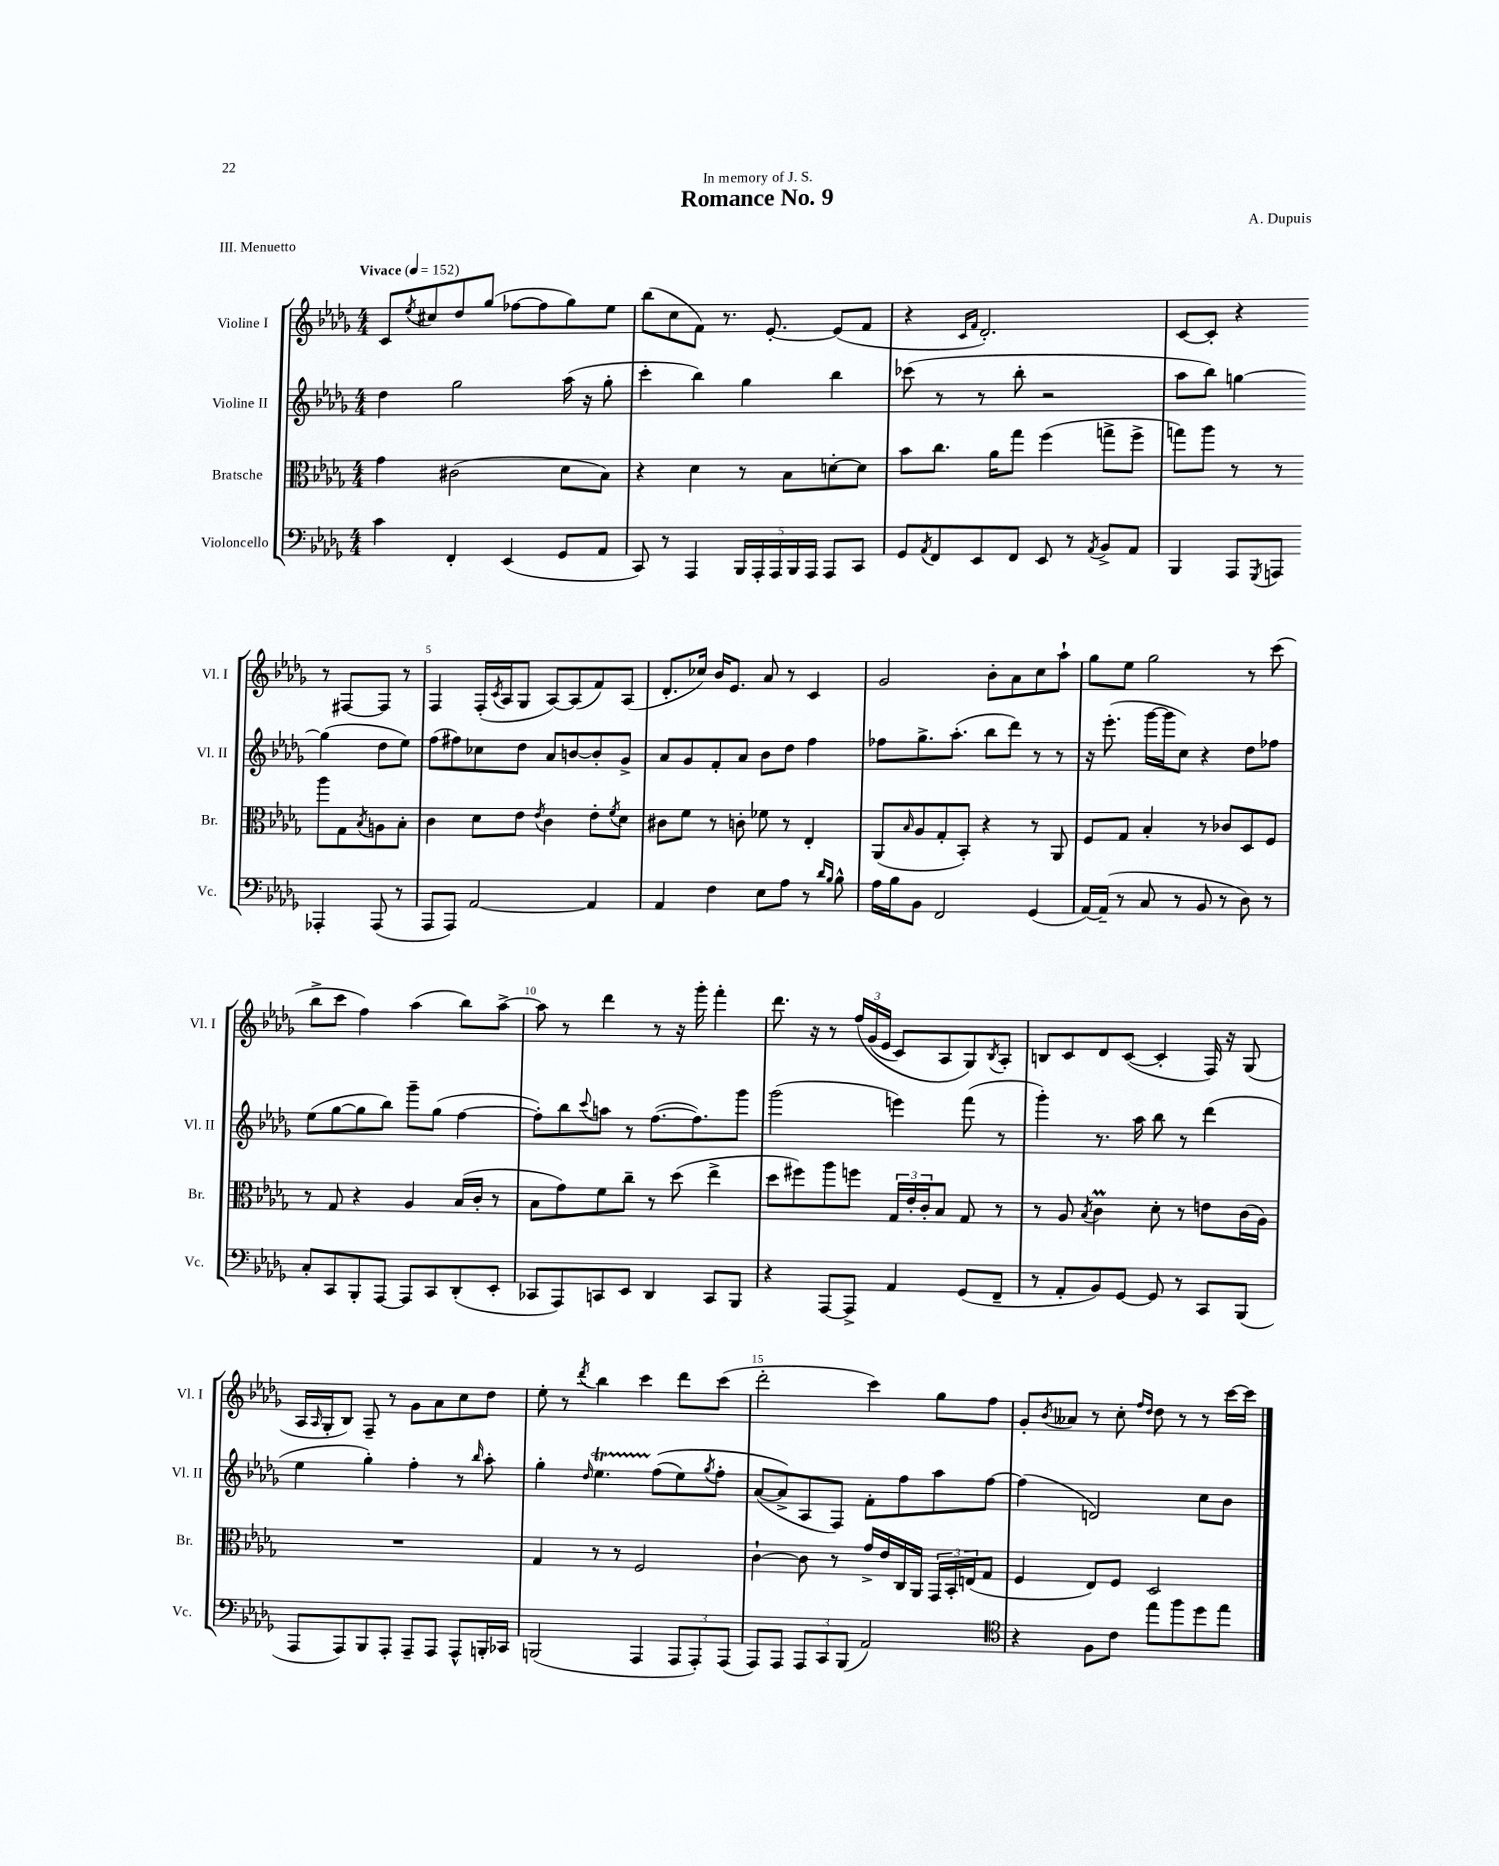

**kern	**kern	**kern	**kern
*staff4	*staff3	*staff2	*staff1
*clefF4	*clefC3	*clefG2	*clefG2
*k[b-e-a-d-g-]	*k[b-e-a-d-g-]	*k[b-e-a-d-g-]	*k[b-e-a-d-g-]
*M4/4	*M4/4	*M4/4	*M4/4
*MM152	*MM152	*MM152	*MM152
4c	4g-	4dd-	8c
.	.	.	8qee-
.	.	.	8cc#
4FF'	(2c#	2gg-	8dd-
.	.	.	(8gg-
(4EE-	.	.	[8ff-
.	.	.	8ff-]
8GG-	8d-	(16aa-	8gg-)
.	.	16r	.
8AA-	8B-)	8gg-'	8ee-
=	=	=	=
8CC)	4r	4ccc'	(8bb-
8r	.	.	8cc
4AAA-	4d-	4bb-)	8f)
.	.	.	8.r
20BBB-	8r	4gg-	.
20AAA-'	.	.	.
.	.	.	[8.e-'
20AAA-	.	.	.
.	8B-	.	.
20BBB-	.	.	.
20AAA-	.	.	.
8AAA-	[8d'	4bb-	(8e-]
8CC	8d]	.	8f
=	=	=	=
8GG-	8b-	(8ccc-	4r
8qAA-	.	.	.
8FF	8.cc	8r	.
.	.	.	16qqc
.	.	.	16qqf
8EE-	.	8r	2.d-')
.	16a-	.	.
8FF	8gg-	8bb-'	.
8EE-	(4ff	2r	.
8r	.	.	.
8qAA-	.	.	.
8BB-^	8gg^	.	.
8AA-	8ff^	.	.
=	=	=	=
4BBB-	8gg)	8aa-	[8c
.	8aa-	8bb-)	8c']
8AAA-	8r	[4gg	4r
8qGGG-	.	.	.
8AAA	8r	.	.
4AAA-'	8aa-	(4gg]	8r
.	8G-	.	[8F#
.	8qB-	.	.
(8AAA-	8A	8dd-	8F#]
8r	8B-'	8ee-)	8r
=	=	=	=
8AAA-	4c	(8ff	4F
8AAA-)	.	8ff#)	.
[2AA-	8d-	8cc-	(16F'
.	.	.	8qc
.	.	.	16A-
.	8e-	8dd-	8G-
.	8qe-	.	.
.	4c	8a-	[8A-)
.	.	[8b	(8A-]
4AA-]	8e-'	8b']	8f)
.	8qf	.	.
.	8d-	8g-^	(8A-
=	=	=	=
4AA-	8c#	8a-	8.d-'
.	8f	8g-	.
.	.	.	16cc-)
4F	8r	8f'	16b-
.	.	.	8.e-
.	8c'	8a-	.
8E-	8f-	8b-	8a-
8A-	8r	8dd-	8r
8r	4E-'	4ff	4c
16qqd-	.	.	.
16qqB-	.	.	.
8B-^^	.	.	.
=	=	=	=
16A-	(8AA-	8ff-	2g-
16B-	.	.	.
.	16qqB-	.	.
8BB-	8A-	8.gg-^	.
2FF	8G-'	.	.
.	.	(8.aa-'	.
.	8BB-')	.	.
.	4r	8bb-	8b-'
.	.	8ddd-)	8a-
(4GG-	8r	8r	8cc
.	8AA-	8r	8aa-`
=	=	=	=
[16AA-)	8F	16r	8gg-
(16AA-~]	.	(8.eee-'	.
8r	8G-	.	8ee-
8C	4B-'	[16ggg-	2gg-
.	.	16ggg-]	.
8r	.	8cc)	.
8BB-	8r	4r	.
8r	8c-	.	.
8D-)	8D-	8dd-	8r
8r	8F	8ff-	(8ccc
=	=	=	=
8C'	8r	(8ee-	8bb-^
8CC	8G-	[8gg-	8ccc
8BBB-'	4r	8gg-]	4ff)
[8AAA-	.	8bb-)	.
8AAA-]	4A-	8ggg-~	(4aa-
8CC	.	(8gg-	.
(8DD-'	(16B-	[4ff	8bb-)
.	16c'	.	.
8EE-'	8r	.	[8aa-^
=	=	=	=
8CC-	8B-	8ff'])	8aa-]
8AAA-)	8g-)	8bb-	8r
.	.	8qqccc	.
8CC	8f	8aa	4ddd-
8EE-	8cc~	8r	.
4DD-	8r	([8.ff	8r
.	(8dd-	.	16r
.	.	8.ff])	16ggg-'
8CC	4ee-^	.	4fff'
8BBB-	.	8ggg-	.
=	=	=	=
4r	8dd-	(2ggg-	8.ddd-
.	8ff#)	.	.
.	.	.	16r
[8AAA-	8aa-	.	8r
8AAA-^]	8ff	.	&(24ff
.	.	.	(24g-
.	.	.	24e-
4AA-	24G-	4eee)	8c)
.	24e-'	.	.
.	24c'	.	.
.	8B-	.	8A-
(8GG-	8G-	(8fff	8G-&)
.	.	.	8qB-
8FF~	8r	8r	8A-'
=	=	=	=
8r	8r	4ggg-')	8B
8AA-'	8A-	.	8c
.	8qB-	.	.
8BB-)	4c	8.r	8d-
[8GG-	.	.	([8c
.	.	16aa-	.
8GG-]	8d-'	8bb-	4c']
8r	8r	8r	.
8CC	8e	(4ddd-	16F)
.	.	.	16r
(8BBB-	(16c	.	(8G-
.	16A-)	.	.
=	=	=	=
8AAA-	1r	4ee-	16A-
.	.	.	16qqA-
.	.	.	16G-'
8AAA-)	.	.	8B-)
8BBB-	.	4gg-')	8F~
8AAA-'	.	.	8r
8AAA-~	.	4ff'	8g-
8AAA-	.	.	8a-
8AAA-^^	.	8r	8cc
.	.	16qqbb-	.
16BBB'	.	8aa-'	8dd-
16CC-	.	.	.
=	=	=	=
(2BBB	4G-	4gg-'	8ee-'
.	.	.	8r
.	.	16qqdd-	8qddd-
.	8r	4.ee-	4bb-
.	8r	.	.
4AAA-	2F	.	4ccc
.	.	&((8ff	.
12AAA-	.	8ee-)	8ddd-
12AAA-')	.	.	.
.	.	8qgg-	.
.	.	8ff'	(8ccc
(12AAA-	.	.	.
=	=	=	=
8AAA-)	[4c`	([8a-	2ddd-'
8AAA-	.	8a-^]&)	.
12AAA-	8c]	8A-	.
12CC	.	.	.
.	8r	8F)	.
(12BBB-	.	.	.
2AA-)	16g-^	8f'	4ccc)
.	16e-	.	.
.	16C	8ff	.
.	16AA-	.	.
.	24GG-	8aa-	8gg-
.	24BB-'	.	.
.	(24E	.	.
.	8G-	[8ff	8ff
=	=	=	=
*clefC4	*	*	*
4r	4F	(4ff]	8g-'
.	.	.	8qb-
.	.	.	8a--
8F	8E-)	2d)	8r
8c	8F	.	8cc'
.	.	.	16qqff
.	.	.	16qqdd-
8ee-	2D-	.	8dd-
8ff	.	.	8r
8dd-	.	8cc	8r
8ee-	.	8b-	[16ccc
.	.	.	16ccc]
==	==	==	==
*-	*-	*-	*-
